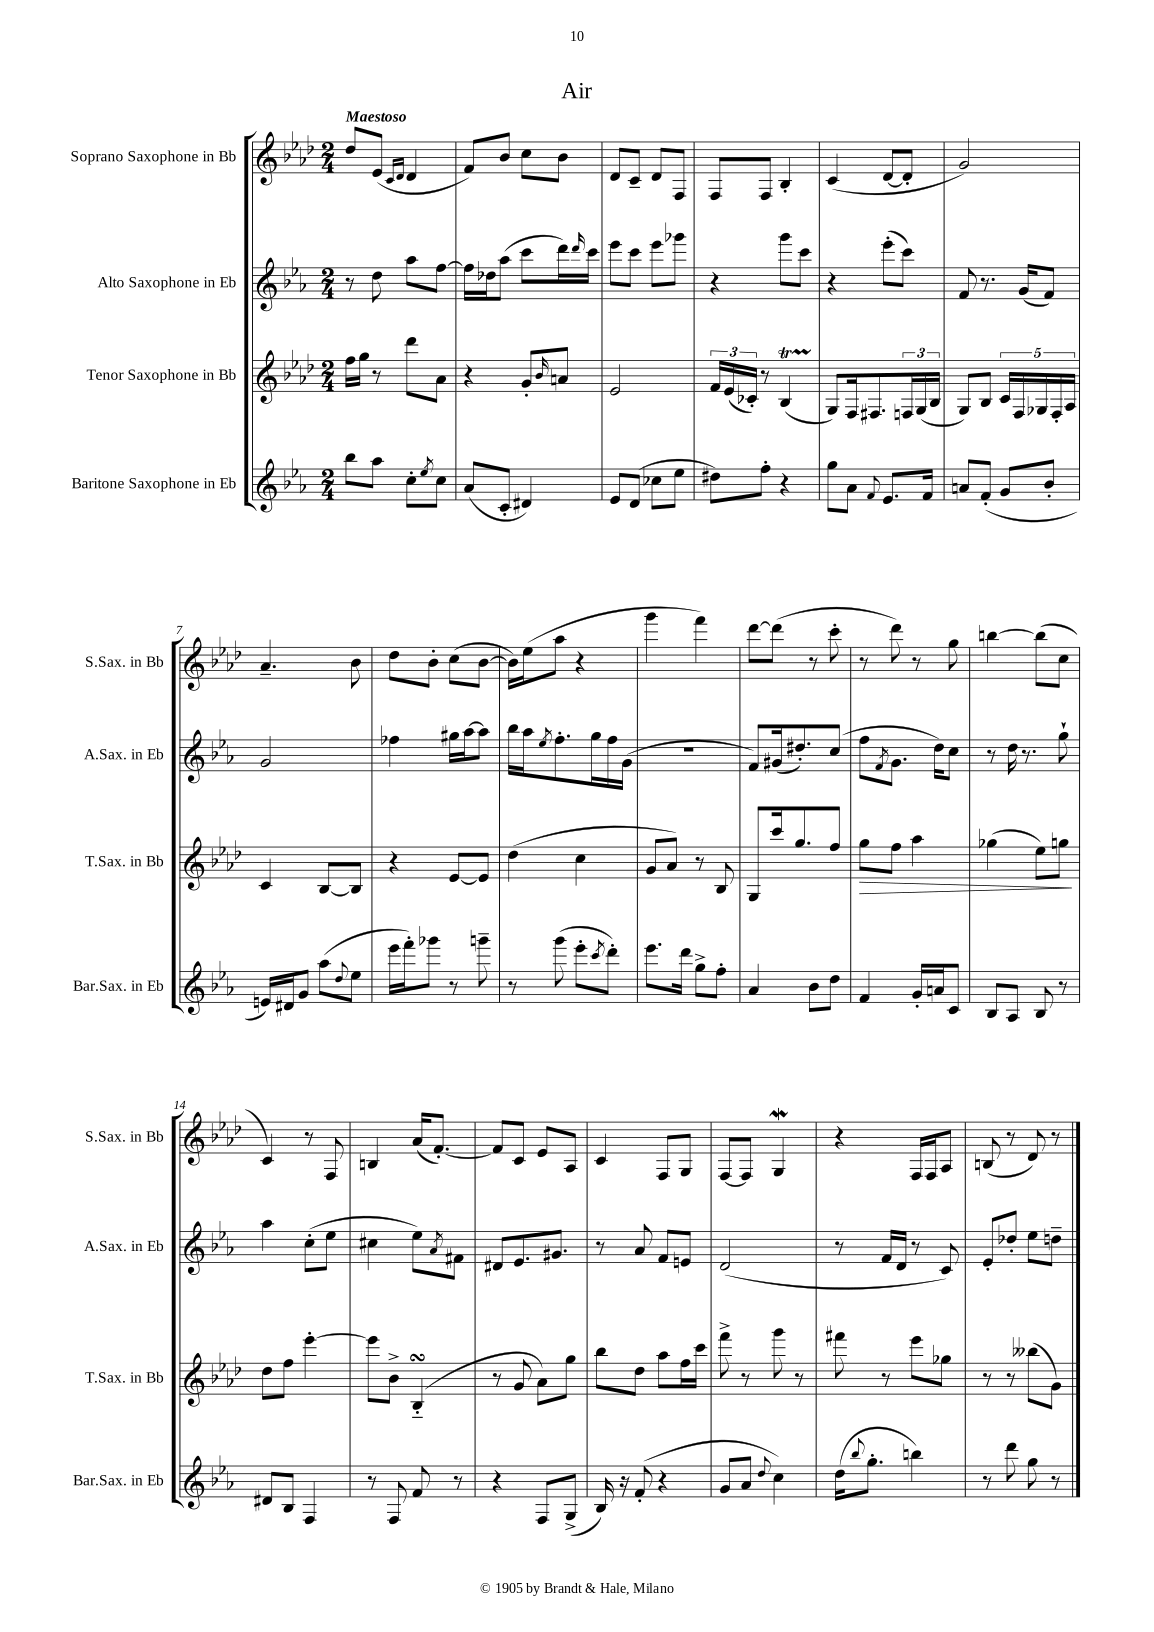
\header { title = "Air" }
<<
\new StaffGroup <<
\new Staff = "s0" \with { instrumentName = "Soprano Saxophone in Bb" shortInstrumentName = "S.Sax. in Bb" } {
    \clef treble \key aes \major \numericTimeSignature \time 2/4 \tempo "Maestoso"
    des''8 ees'8( \grace { c'16 des'16 } des'4 |
    f'8) bes'8 c''8 bes'8 |
    des'8 c'8-- des'8 f8 |
    f8 f8 bes4-. |
    c'4( des'8~ des'8-. |
    g'2) |
    aes'4.-- bes'8 |
    des''8 bes'8-. c''8( bes'8~ |
    bes'16) ees''16( aes''8 r4 |
    g'''4 f'''4) |
    des'''8~ des'''8( r8 c'''8-. |
    r8 des'''8) r8 g''8 |
    b''4~ b''8( c''8 |
    c'4) r8 f8 |
    b4 aes'16( f'8.~-.) |
    f'8 c'8 ees'8 aes8 |
    c'4 f8 g8 |
    f8~ f8 g4\mordent |
    r4 f16 f16 aes8 |
    b8( r8 des'8) r8 \bar "|." |
}
\new Staff = "s1" \with { instrumentName = "Alto Saxophone in Eb" shortInstrumentName = "A.Sax. in Eb" } {
    \clef treble \key ees \major \numericTimeSignature \time 2/4
    r8 d''8 aes''8 f''8~ |
    f''16 des''16 aes''8( c'''8 d'''16) \grace { d'''16 } c'''16 |
    ees'''8 c'''8 ees'''8 ges'''8 |
    r4 g'''8 c'''8 |
    r4 ees'''8-.( c'''8) |
    f'8 r8. g'16( f'8) |
    g'2 |
    fes''4 gis''16 aes''16~ aes''8 |
    bes''16 aes''16 \acciaccatura { ees''8 } f''8.-. g''16 f''16 g'16( |
    R2 |
    f'8) gis'16( dis''8.-.) c''8( |
    f''8 \acciaccatura { f'8 } g'8. d''16) c''8 |
    r8 d''16 r8. g''8-! |
    aes''4 c''8-.( ees''8 |
    cis''4 ees''8) \acciaccatura { aes'8 } fis'8 |
    dis'8 ees'8. gis'8. |
    r8 aes'8 f'8 e'8 |
    d'2( |
    r8 f'16 d'16 r8 c'8) |
    ees'8-. des''8-. ees''8 d''8-- \bar "|." |
}
\new Staff = "s2" \with { instrumentName = "Tenor Saxophone in Bb" shortInstrumentName = "T.Sax. in Bb" } {
    \clef treble \key aes \major \numericTimeSignature \time 2/4
    f''16 g''16 r8 des'''8 aes'8 |
    r4 g'8-. \grace { bes'16 } a'8 |
    ees'2 |
    \tuplet 3/2 { f'16 ees'16( ces'16-.) } r8 bes4\startTrillSpan( |
    g8\stopTrillSpan) f16 fis8. \tuplet 3/2 { f16 g16( bes16 } |
    g8) bes8 \tuplet 5/4 { c'16 f16 ges16 f16-. aes16 } |
    c'4 bes8~ bes8 |
    r4 ees'8~ ees'8 |
    des''4( c''4 |
    g'8 aes'8) r8 bes8 |
    g8 c'''16 g''8. f''8 |
    g''8\> f''8 aes''4 |
    ges''4( ees''8) g''8\! |
    des''8 f''8 ees'''4~-. |
    ees'''8 bes'8-> bes4-_\turn( |
    r8 g'8 aes'8) g''8 |
    bes''8 des''8 aes''8 f''16 c'''16 |
    f'''8-> r8 g'''8 r8 |
    fis'''8 r8 ees'''8 ges''8 |
    r8 r8 beses''8( g'8) \bar "|." |
}
\new Staff = "s3" \with { instrumentName = "Baritone Saxophone in Eb" shortInstrumentName = "Bar.Sax. in Eb" } {
    \clef treble \key ees \major \numericTimeSignature \time 2/4
    bes''8 aes''8 c''8-. \acciaccatura { ees''8 } c''8 |
    aes'8( c'8-. dis'4) |
    ees'8 d'8( ces''8 ees''8 |
    dis''8) f''8-. r4 |
    g''8 aes'8 \appoggiatura { f'8 } ees'8. f'16 |
    a'8 f'8-.( g'8 bes'8-. |
    e'16) dis'16 g'8 aes''8( \appoggiatura { d''8 } ees''8 |
    ees'''16 f'''16-.) ges'''8 r8 g'''8-- |
    r8 g'''8( ees'''8-. \acciaccatura { c'''8 } d'''8-.) |
    ees'''8. d'''16 g''8-> f''8-. |
    aes'4 bes'8 d''8 |
    f'4 g'16-. a'16 c'8 |
    bes8 aes8 bes8 r8 |
    dis'8 bes8 f4 |
    r8 f8 f'8 r8 |
    r4 f8 g8->( |
    bes16) r16 f'8-.( r4 |
    g'8 aes'8 \appoggiatura { d''8 } c''4) |
    d''16( \appoggiatura { bes''8 } g''8.-. b''4) |
    r8 d'''8 g''8 r8 \bar "|." |
}
>>
>>
